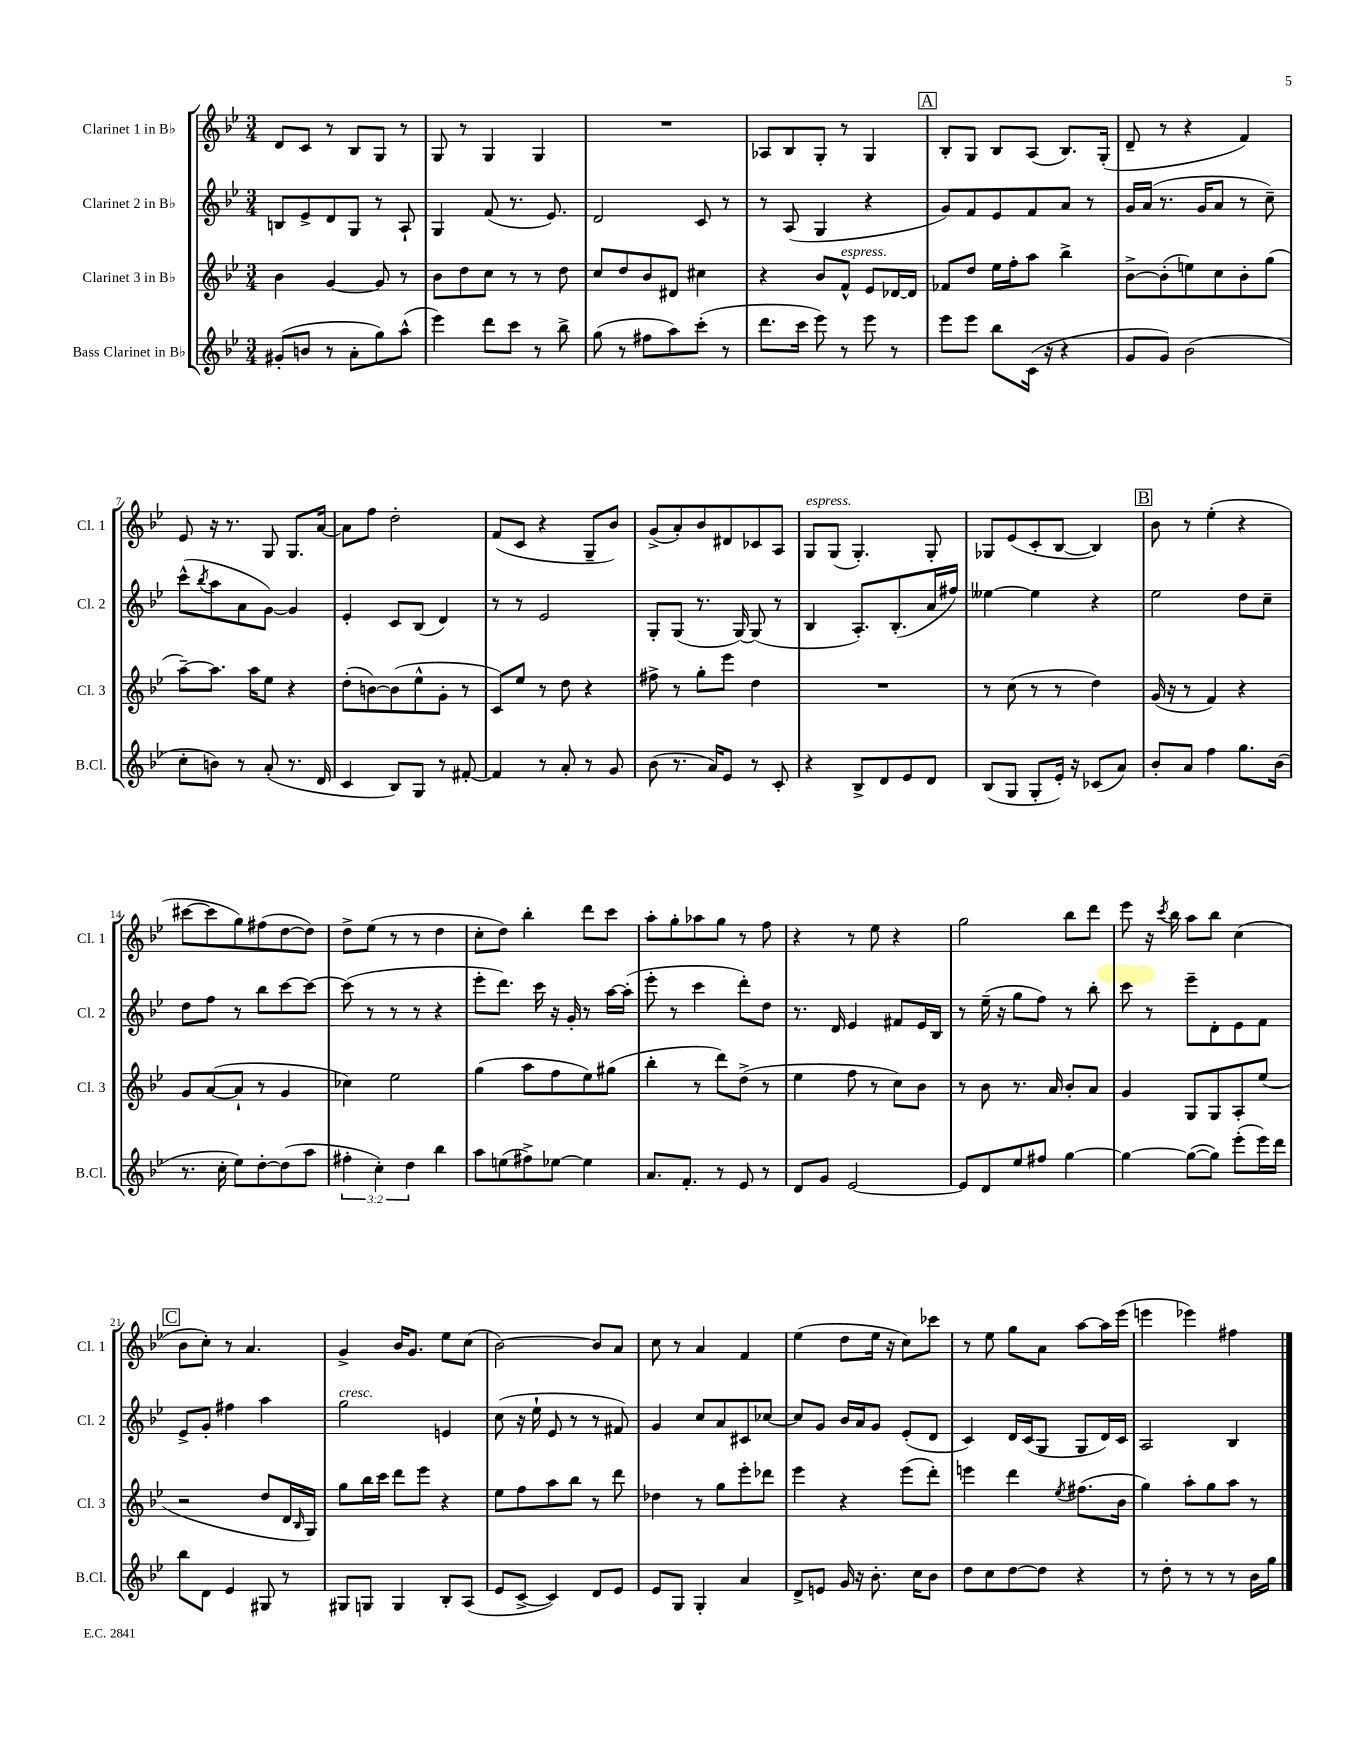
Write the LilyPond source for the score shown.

<<
\new StaffGroup <<
\new Staff = "s0" \with { instrumentName = "Clarinet 1 in Bb" shortInstrumentName = "Cl. 1" } {
    \clef treble \key bes \major \numericTimeSignature \time 3/4
    d'8 c'8 r8 bes8 g8 r8 |
    g8 r8 g4 g4 |
    R2. |
    aes8 bes8 g8-. r8 g4 |
    \mark \markup { \box "A" } bes8-. g8 bes8 a8( bes8.) g16-.( |
    d'8-- r8 r4 f'4) |
    ees'8 r16 r8. g8 g8. a'16~ |
    a'8 f''8 d''2-. |
    f'8( c'8 r4 g8-- bes'8) |
    g'8->( a'8-.) bes'8 dis'8 ces'8 a8 |
    g8^\markup { \italic "espress." } g8( g4.-.) g8-. |
    ges8 ees'8( c'8-. bes8~ bes4) |
    \mark \markup { \box "B" } bes'8 r8 ees''4-.( r4 |
    cis'''8~ cis'''8 g''8) fis''8( d''8~ d''8) |
    d''8-> ees''8( r8 r8 d''4 |
    c''8-. d''8) bes''4-. d'''8 c'''8 |
    a''8-. g''8-. aes''8 g''8 r8 f''8 |
    r4 r8 ees''8 r4 |
    g''2 bes''8 d'''8 |
    ees'''8 r16 \acciaccatura { c'''8 } bes''16 a''8 bes''8 c''4( |
    \mark \markup { \box "C" } bes'8 c''8-.) r8 a'4. |
    g'4-> bes'16 g'8. ees''8 c''8( |
    bes'2~) bes'8 a'8 |
    c''8 r8 a'4 f'4 |
    ees''4( d''8 ees''16 r16 c''8) ces'''8 |
    r8 ees''8 g''8 a'8 a''8~ a''16 ees'''16( |
    e'''4 ees'''4) fis''4 \bar "|." |
}
\new Staff = "s1" \with { instrumentName = "Clarinet 2 in Bb" shortInstrumentName = "Cl. 2" } {
    \clef treble \key bes \major \numericTimeSignature \time 3/4
    b8 ees'8-> d'8 g8 r8 a8-! |
    g4 f'8( r8. ees'8.) |
    d'2 c'8 r8 |
    r8 a8( g4 r4 |
    \mark \markup { \box "A" } g'8) f'8 ees'8 f'8 a'8 r8 |
    g'16 a'16( r8. g'16 a'8 r8 c''8--) |
    c'''8-^( \acciaccatura { bes''8 } a''8 a'8 g'8~) g'4 |
    ees'4-. c'8 bes8( d'4) |
    r8 r8 ees'2 |
    g8-. g8( r8. g16~) g8( r8 |
    bes4 a8.-.) bes8.-.( a'16 fis''16) |
    eeses''4~ eeses''4 r4 |
    \mark \markup { \box "B" } ees''2 d''8 c''8-- |
    d''8 f''8 r8 bes''8 c'''8~ c'''8~ |
    c'''8( r8 r8 r8 r4 |
    ees'''8-. d'''8.) c'''16 r16 g'16-. r8 a''16~ a''16-.( |
    ees'''8-. r8 c'''4 d'''8-.) d''8 |
    r8. d'16 ees'4 fis'8 ees'16 bes16 |
    r8 ees''16--( r16 g''8 f''8) r8 bes''8-. |
    c'''8 r8 ees'''8-- d'8-. ees'8 f'8 |
    \mark \markup { \box "C" } ees'8-> g'8-. fis''4 a''4 |
    g''2^\markup { \italic "cresc." } e'4 |
    c''8( r16 ees''16-! ees'8 r8 r8 fis'8) |
    g'4 c''8 a'8 cis'8 ces''8~ |
    ces''8 g'8 bes'16 a'16 g'8 ees'8-.( d'8 |
    c'4) d'16 c'16( g8 g8 d'16) c'16 |
    a2 bes4 \bar "|." |
}
\new Staff = "s2" \with { instrumentName = "Clarinet 3 in Bb" shortInstrumentName = "Cl. 3" } {
    \clef treble \key bes \major \numericTimeSignature \time 3/4
    bes'4 g'4~ g'8 r8 |
    bes'8 d''8 c''8 r8 r8 d''8 |
    c''8 d''8 bes'8 dis'8 cis''4 |
    r4 bes'8 f'8-^^\markup { \italic "espress." } ees'8 des'16~ des'16 |
    \mark \markup { \box "A" } fes'8 d''8 ees''16 f''16-. a''8 bes''4-> |
    bes'8~-> bes'8-.( e''8) c''8 bes'8-. g''8( |
    a''8~--) a''8. a''16 ees''8 r4 |
    d''8-.( b'8~) b'8( ees''8-^ g'8-. r8 |
    c'8) ees''8 r8 d''8 r4 |
    fis''8-> r8 g''8-. ees'''8 d''4 |
    R2. |
    r8 c''8( r8 r8 d''4) |
    \mark \markup { \box "B" } g'16( r16 r8 f'4) r4 |
    g'8 a'8~( a'8-! r8 g'4 |
    ces''4) ees''2 |
    g''4( a''8 f''8 ees''8) gis''8( |
    bes''4-. r8 d'''8) d''8->( r8 |
    ees''4 f''8 r8 c''8) bes'8 |
    r8 bes'8 r8. a'16 bes'8-. a'8 |
    g'4 g8 g8 a8-. ees''8( |
    \mark \markup { \box "C" } r2 d''8 d'16 \grace { bes16 } g16) |
    g''8 bes''16 c'''16 d'''8 ees'''8 r4 |
    ees''8 f''8 a''8 bes''8 r8 d'''8 |
    des''4 r8 g''8 ees'''8-. des'''8 |
    ees'''4 r4 ees'''8( d'''8-.) |
    e'''4 d'''4 \acciaccatura { ees''8 } fis''8.( bes'16 |
    g''4) a''8-. g''8 a''8 r8 \bar "|." |
}
\new Staff = "s3" \with { instrumentName = "Bass Clarinet in Bb" shortInstrumentName = "B.Cl." } {
    \clef treble \key bes \major \numericTimeSignature \time 3/4 \override Staff.TupletNumber.text = #tuplet-number::calc-fraction-text
    gis'8-.( b'8 r8 a'8-. g''8) a''8-^( |
    ees'''4) d'''8 c'''8 r8 bes''8-> |
    g''8( r8 fis''8 a''8) c'''8-.( r8 |
    d'''8. c'''16 ees'''8) r8 ees'''8 r8 |
    \mark \markup { \box "A" } ees'''8 ees'''8 bes''8 c'16( r16 r4 |
    g'8 g'8) bes'2( |
    c''8-. b'8) r8 a'8-.( r8. d'16 |
    c'4 bes8) g8 r8 fis'8~-. |
    fis'4 r8 a'8-. r8 g'8 |
    bes'8( r8. a'16) ees'8 r8 c'8-. |
    r4 bes8-> d'8 ees'8 d'8 |
    bes8( g8 g8-. ees'16-.) r16 ces'8( a'8) |
    \mark \markup { \box "B" } bes'8-. a'8 f''4 g''8. bes'16( |
    r8. c''16-. ees''8) d''8~-. d''8( a''8 |
    \tuplet 3/2 { fis''4-. c''4-.) d''4 } bes''4 |
    a''8 e''8( fis''8->) ees''8~ ees''4 |
    a'8. f'8.-. r8 ees'8 r8 |
    d'8 g'8 ees'2~ |
    ees'8 d'8 ees''8 fis''8 g''4~ |
    g''4~ g''8~( g''8) ees'''8-.( ees'''16) d'''16 |
    \mark \markup { \box "C" } bes''8 d'8 ees'4 gis8 r8 |
    gis8 g8 g4 bes8-. a8( |
    ees'8 c'8~-> c'4) d'8 ees'8 |
    ees'8 g8 g4-. a'4 |
    d'8-> e'8 g'16 r16 bes'8.-. c''16 bes'8 |
    d''8 c''8 d''8~ d''8 r4 |
    r8 d''8-. r8 r8 r8 bes'16 g''16 \bar "|." |
}
>>
>>
